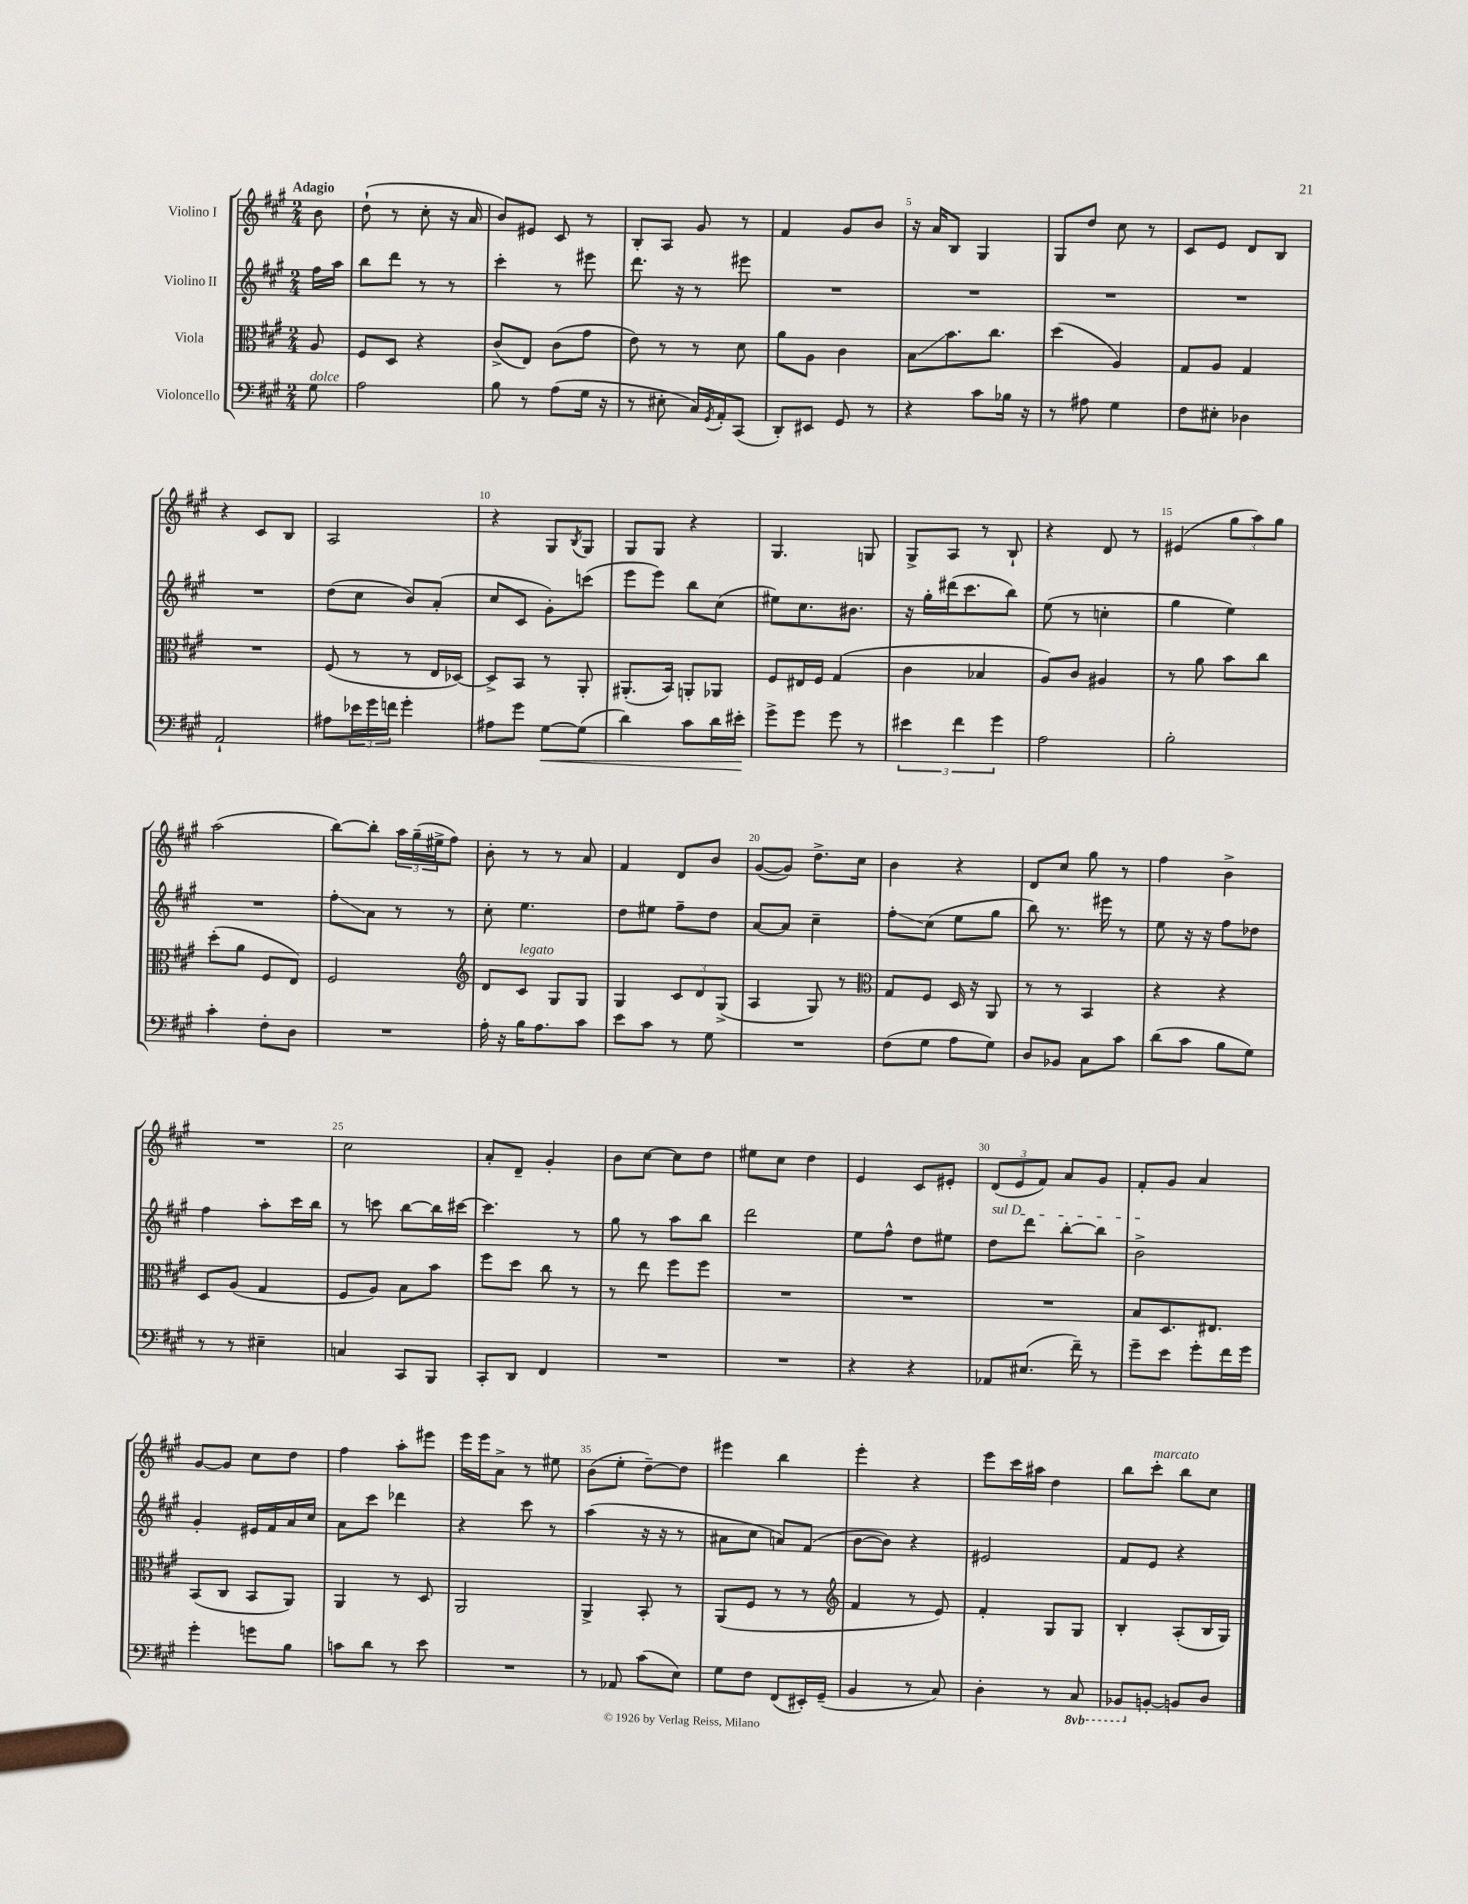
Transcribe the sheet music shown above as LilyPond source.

<<
\new StaffGroup <<
\new Staff = "s0" \with { instrumentName = "Violino I" } {
    \clef treble \key a \major \numericTimeSignature \time 2/4 \partial 8 \tempo "Adagio"
    b'8 |
    d''8-!( r8 cis''8-. r16 a'16 |
    b'8) eis'8 cis'8 r8 |
    b8-. a8 gis'8 r8 |
    fis'4 gis'8 b'8 |
    r16 a'16 b8 gis4 |
    gis8 d''8 cis''8 r8 |
    cis'8 e'8 d'8 b8 |
    r4 cis'8 b8 |
    a2 |
    r4 gis8 \acciaccatura { b8 } gis8 |
    gis8 gis8 r4 |
    gis4. g8 |
    gis8-> a8 r8 b8-! |
    r4 d'8 r8 |
    eis'4( \tuplet 3/2 { gis''8 a''8) gis''8 } |
    a''2( |
    b''8~) b''8-. \tuplet 3/2 { a''16 gis''16--( eis''16-> } fis''8) |
    b'8-. r8 r8 a'8 |
    fis'4 d'8 b'8 |
    gis'8~( gis'8) d''8.-> cis''16 |
    b'4 r4 |
    d'8 cis''8 gis''8 r8 |
    fis''4 b'4-> |
    R2 |
    cis''2 |
    a'8-. d'8-- gis'4-. |
    b'8 cis''8~ cis''8 d''8 |
    eis''8 cis''8 d''4 |
    e'4 cis'8 eis'8-. |
    \tuplet 3/2 { d'8( e'8 fis'8) } a'8 gis'8 |
    fis'8-. gis'8 a'4 |
    gis'8~ gis'8 cis''8 d''8 |
    fis''4 a''8-. eis'''8 |
    e'''16 e'''16 a'8-> r8 eis''8 |
    b'8( e''8-. d''8~--) d''8 |
    eis'''4 b''4 |
    e'''4-. r4 |
    e'''8 cis'''16 ais''16 d''4 |
    b''8 cis'''8-.^\markup { \italic "marcato" } b''8 cis''8 \bar "|." |
}
\new Staff = "s1" \with { instrumentName = "Violino II" } {
    \clef treble \key a \major \numericTimeSignature \time 2/4 \partial 8
    fis''16 a''16 |
    b''8 d'''8 r8 r8 |
    cis'''4-. r8 eis'''8 |
    d'''8. r16 r8 eis'''8 |
    R2 |
    R2 |
    R2 |
    R2 |
    R2 |
    d''8( cis''8 b'8) a'8-.( |
    cis''8 cis'8 gis'8-.) c'''8( |
    e'''8 e'''8) b''8 cis''8( |
    eis''8) cis''8. bis'8. |
    r16 gis''16-. dis'''16( cis'''8. b''8) |
    e''8( r8 c''4-. |
    gis''4 e''4) |
    R2 |
    fis''8-.\glissando a'8 r8 r8 |
    cis''8-. e''4. |
    d''8 eis''8 fis''8-- d''8 |
    a'8~ a'8 cis''4-- |
    fis''8-.\glissando cis''8( e''8 gis''8 |
    b''8) r8. eis'''16 r8 |
    e''8 r16 r16 fis''8 des''8 |
    fis''4 a''8-. cis'''16 b''16 |
    r8 c'''8 b''8~ b''16 cis'''16~ |
    cis'''4. r8 |
    gis''8 r8 a''8 b''8 |
    d'''2 |
    e''8 fis''8-^ d''8 eis''8 |
    \once \override TextSpanner.bound-details.left.text = \markup { \italic "sul D" } d''8\startTextSpan d'''8 b''8~-. b''8 |
    b'2->\stopTextSpan |
    gis'4-. eis'16 fis'16 a'16 cis''16 |
    a'8 cis'''8 des'''4 |
    r4 cis'''8 r8 |
    a''4( r16 r16 r8 |
    ais'8 cis''8 a'8) fis'8( |
    b'8~ b'8) r4 |
    eis'2 |
    fis'8 e'8 r4 \bar "|." |
}
\new Staff = "s2" \with { instrumentName = "Viola" } {
    \clef alto \key a \major \numericTimeSignature \time 2/4 \partial 8
    a8 |
    fis8 d8 r4 |
    cis'8->( e8) cis'8( gis'8 |
    e'8) r8 r8 d'8 |
    a'8 a8 cis'4 |
    b8\glissando b'8. cis''8. |
    d''4( a4) |
    gis8 a8 gis4 |
    R2 |
    fis8( r8 r8 e16 des16~) |
    des8-> b,8 r8 a,8-. |
    ais,8.-.( b,16) a,8-. aes,8 |
    fis8 eis16 fis16 gis4( |
    cis'4 bes4 |
    a8) cis'8 ais4 |
    r8 a'8 b'8 cis''8 |
    d''8-.( a'8 fis8 e8) |
    fis2 |
    \clef treble d'8 cis'8^\markup { \italic "legato" } gis8 gis8 |
    gis4 \tuplet 3/2 { cis'8 d'8 gis8->( } |
    a4 gis8) r8 |
    \clef alto gis8 fis8 d16 r16 a,8 |
    r8 r8 b,4 |
    r4 r4 |
    d8 a8( gis4 |
    fis8 a8) b8 b'8 |
    fis''8 d''8 cis''8 r8 |
    r8 e''8 fis''8 fis''8 |
    R2 |
    R2 |
    R2 |
    b8 d8. eis8. |
    b,8( cis8 b,8 a,8) |
    a,4 r8 d8 |
    a,2 |
    a,4-> b,8-. r8 |
    a,8( fis8 r8 r8 |
    \clef treble fis'4 r8 e'8) |
    fis'4-. gis8 gis8 |
    b4-. a8-.( b16 gis16) \bar "|." |
}
\new Staff = "s3" \with { instrumentName = "Violoncello" } {
    \clef bass \key a \major \numericTimeSignature \time 2/4 \set Staff.ottavationMarkups = #ottavation-simple-ordinals \partial 8
    gis8^\markup { \italic "dolce" } |
    a2 |
    b8 r8 a8( gis16 r16 |
    r8 eis8-. cis16) \acciaccatura { gis,8 } a,16-. cis,8( |
    d,8-.) eis,8 gis,8 r8 |
    r4 cis'8 bes16 r16 |
    r8 ais8 gis4 |
    fis8 eis8-. des4 |
    a,2-! |
    ais8 \tuplet 3/2 { ees'16 gis'16 f'16 } gis'4-. |
    ais8 gis'8 gis8~\< gis8( |
    d'4) cis'8 d'16 eis'16-.\! |
    gis'8-> gis'8 gis'8 r8 |
    \tuplet 3/2 { eis'4 fis'4 gis'4 } |
    a2 |
    b2-. |
    cis'4-. fis8-. d8 |
    R2 |
    a16-. r16 b16 a8. cis'8 |
    e'8 cis'8 r8 gis8 |
    R2 |
    fis8( gis8 a8 gis8) |
    d8 bes,8 cis8 cis'8 |
    d'8( cis'8 b8 gis8) |
    r8 r8 eis4-- |
    c4 cis,8 b,,8 |
    cis,8-. d,8 fis,4 |
    R2 |
    R2 |
    r4 r4 |
    aes,8 eis8.( fis'16--) r8 |
    gis'8-- e'8 gis'8-. fis'16 gis'16 |
    gis'4-. g'8 b8 |
    c'8 d'8 r8 e'8 |
    R2 |
    r8 aes,8 cis'8( e8) |
    gis8 fis8 fis,8( eis,16-.) gis,16--( |
    b,4 r8 cis8) |
    d4-. r8 \ottava #-1 cis,8 |
    bes,,8 \ottava #0 b,!8~-. b,!8 d8 \bar "|." |
}
>>
>>
\layout { \context { \Score \override BarNumber.break-visibility = ##(#f #t #t) barNumberVisibility = #(every-nth-bar-number-visible 5) } }
